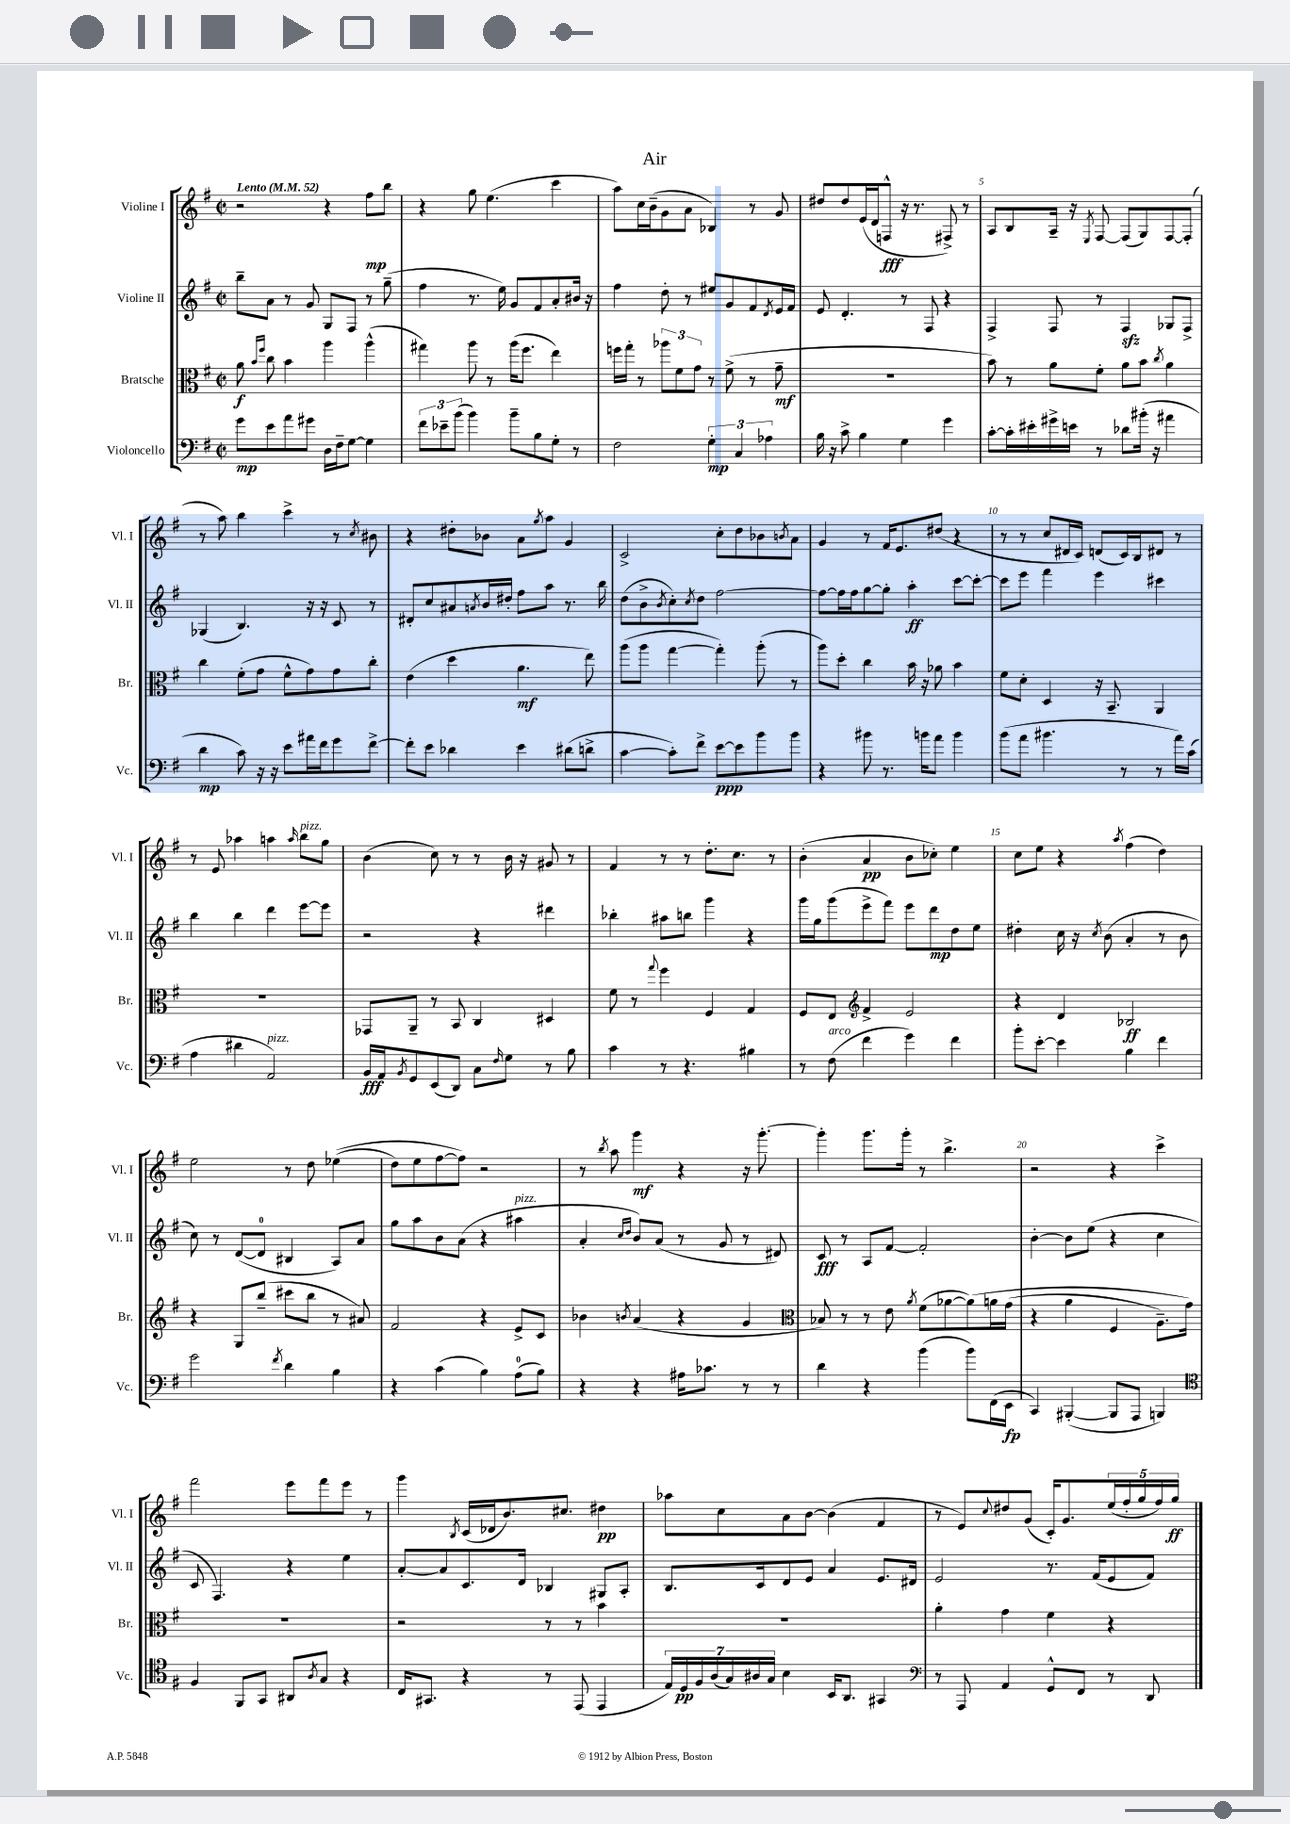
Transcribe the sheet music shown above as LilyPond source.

\header { title = "Air" }
<<
\new StaffGroup <<
\new Staff = "s0" \with { instrumentName = "Violine I" shortInstrumentName = "Vl. I" } {
    \clef treble \key g \major \defaultTimeSignature \time 2/2 \tempo "Lento" 4 = 52
    r2 r4 fis''8\mp b''8 |
    r4 g''8 e''4.( c'''4 |
    a''8) c''16 b'16--( g'8 a'8 bes4) r8 g'8 |
    dis''8 dis''8 e'16( d'16 f8-^\fff r16 r8. fis8->) r8 |
    a8 b8 a16-- r16 \acciaccatura { e8 } fis8~ fis8( g8) fis8~ fis8-.( |
    r8 a''8) b''4 c'''4-> r8 \acciaccatura { c''8 } bis'8 |
    r4 dis''8-. bes'8 a'8 \acciaccatura { g''8 } a''8 g'4 |
    c'2-> c''8-. d''8 bes'8 \acciaccatura { b'8 } a'8 |
    g'4 r8 fis'16 e'8. dis''8( r4 |
    r8 r8 c''8 dis'16 c'16) d'8( c'16) b16 dis'8 r8 |
    r8 e'8 aes''4 a''4 \grace { a''16 } b''8^\markup { \italic "pizz." } g''8 |
    b'4( c''8) r8 r8 b'16 r16 gis'8 r8 |
    fis'4 r8 r8 d''8.-. c''8. r8 |
    b'4-.( a'4\pp b'8 ces''8-.) e''4 |
    c''8 e''8 r4 \acciaccatura { a''8 } fis''4( d''4) |
    e''2 r8 d''8 ees''4(\( |
    d''8) e''8 fis''8~ fis''8\) r2 |
    r8 \acciaccatura { b''8 } a''8 g'''4\mf r4 r16 g'''8.~-. |
    g'''4-. g'''8. g'''16-. r8 b''4.-> |
    r2 r4 c'''4-> |
    fis'''2 e'''8 fis'''8 e'''8 r8 |
    g'''4 \acciaccatura { b8 } c'16( des'16 b'8.) cis''8. dis''4\pp |
    aes''8 c''8 a'8 b'8~ b'4( fis'4 |
    r8 e'8) \appoggiatura { c''8 } dis''8 g'8( c'16-.) g'8. \tuplet 5/4 { e''16( fis''16-. g''16 fis''16) g''16\ff } \bar "|." |
}
\new Staff = "s1" \with { instrumentName = "Violine II" shortInstrumentName = "Vl. II" } {
    \clef treble \key g \major \defaultTimeSignature \time 2/2
    b''8-- a'8 r8 g'8 g8 fis8 r8 g''8--( |
    fis''4 r8. e''16) g'8 fis'8 a'8-. bis'16 r16 |
    fis''4 d''8-. r8 eis''8 g'8 fis'8 \acciaccatura { d'8 } e'16 fis'16 |
    e'8 d'4.-. r8 fis8 r4 |
    fis4-> fis8 r8 fis4\sfz ges8 fis8-> |
    ges4( b4.) r16 r16 c'8 r8 |
    dis'8-. c''8 ais'8 \acciaccatura { a'8 } b'16 dis''16-. fis''8 a''8 r8. b''16 |
    d''8( b'8-> \acciaccatura { b'8 } c''8-.) \acciaccatura { c''8 } d''8 fis''2~ |
    fis''8~ fis''16 fis''16 g''8~ g''8-. a''4-.\ff c'''8~ c'''8~-. |
    c'''8 e'''8 fis'''4 e'''4 cis'''4 |
    b''4 b''4 d'''4 e'''8~ e'''8 |
    r2 r4 dis'''4 |
    bes''4-. ais''8 b''8 g'''4 r4 |
    g'''16 g''16 g'''8( e'''8-> fis'''8) e'''8 d'''8\mp d''8 e''8 |
    dis''4-. c''16 r16 \acciaccatura { c''8 } b'8( a'4-. r8 b'8 |
    c''8) r8 d'8~( d'8-0 bis4 a8) a'8 |
    g''8 a''8 b'8 a'8( r4 ais''4^\markup { \italic "pizz." } |
    a'4-. \grace { c''16 d''16 } b'8) a'8( r8 g'8 r8 dis'8) |
    c'8\fff r8 a8 fis'8~ fis'2-. |
    b'4~-. b'8 e''8( r4 c''4 |
    c'8 fis4.) r4 e''4 |
    a'8~-. a'8 c'8. d'16 bes4 gis8 a8-. |
    b8. c'16 d'8 e'8 a'4 e'8. dis'16 |
    e'2 r8. fis'16( e'8 fis'8) \bar "|." |
}
\new Staff = "s2" \with { instrumentName = "Bratsche" shortInstrumentName = "Br." } {
    \clef alto \key g \major \defaultTimeSignature \time 2/2
    a'8\f \grace { b'16 fis''16 } c''8 b'4 a''4 a''4-^( |
    gis''4) a''8 r8 a''16( fis''8. e''4) |
    f''16 g''16-. r8 \tuplet 3/2 { aes''8 fis'8 g'8 } r8 fis'8->( r8 g'8--\mf |
    R1 |
    b'8) r8 a'8 fis'8-. a'8 b'8 \acciaccatura { c''8 } a'4 |
    c''4 fis'8-.( g'8 fis'8-^ g'8) g'8 c''8-. |
    e'4( d''4 a'4.\mf e''8) |
    a''8( a''8 g''4~ g''4-.) a''8-.( r8 |
    a''8) d''8-. c''4 b'16 r16 aes'8 b'4 |
    fis'8 d'8-. d4 r16 b,8.-- a,4 |
    R1 |
    ges,8 a,8-- r8 b,8 c4 dis4 |
    fis'8 r8 \appoggiatura { g''8 } fis''4 fis4 g4 |
    fis8 e8 \clef treble fis'4-> e'2 |
    r4 d'4 bes2\ff |
    r4 g8 b''8--( cis'''8 b''8 r8 ais'8) |
    fis'2 r4 e'8-> c'8 |
    bes'4 \acciaccatura { b'8 } a'4( r4 g'4 |
    \clef alto bes8) r8 r8 e'8 \acciaccatura { a'8 } fis'8( aes'8~ aes'8)\( a'16 g'16( |
    r4 a'4 fis4 a8.--) g'16\) |
    R1 |
    r2 r8 r8 b'4 |
    R1 |
    a'4-. g'4 fis'4 r4 \bar "|." |
}
\new Staff = "s3" \with { instrumentName = "Violoncello" shortInstrumentName = "Vc." } {
    \clef bass \key g \major \defaultTimeSignature \time 2/2
    g'8\mp e'8 a'8 gis'8 d16 fis16-- g8~ g4 |
    \tuplet 3/2 { fis'8 ees'8-- b'8( } b'4) b'8-- b8 g8-. r8 |
    fis2 \tuplet 3/2 { g4-.\mp c4 aes4 } |
    b16 r16 c'8-> b4 g4 g'4 |
    c'8~-. c'16-. eis'16-. gis'16-> e'16 r8 des'8 bis'16-.( r16 ais'4 |
    d'4\mp c'8) r16 r16 e'8 ais'16 fis'16 g'8 fis'8~-> |
    fis'8-. e'8 des'4 e'4 dis'8( d'8-> |
    c'4~ c'8-.) fis'8-> e'8~\ppp e'8 b'8 b'8 |
    r4 bis'8 r8. b'16 a'8 b'4 |
    b'8( a'8 bis'4. r8 r8 a'16) c'16( |
    a4 dis'4 a,2^\markup { \italic "pizz." }) |
    b,16\fff a,16 \acciaccatura { b,8 } g,8 e,8( d,8) c8 \grace { fis16 } g8 r8 b8 |
    c'4 r8 r4. bis4 |
    r8 fis8^\markup { \italic "arco" }( fis'4 g'4) fis'4 |
    b'8-. e'8~-. e'4 b4 fis'4 |
    g'2 \acciaccatura { fis'8 } d'4 b4 |
    r4 c'4( b4) a8-0( b8) |
    r4 r4 ais16 ces'8. r8 r8 |
    d'4 r4 b'4( b'8) fis,16( e,16\fp |
    c,4) bis,,4~-.( bis,,8 a,,8 b,,4) |
    \clef tenor fis4 fis,8 g,8 ais,8 \acciaccatura { a8 } g8 r4 |
    c16 gis,8. r4 r8 e,8( e,4 |
    \tuplet 7/4 { e16) d16\pp fis16 a16( g16) ais16 g16 } b4 b,16 a,8. gis,4 |
    \clef bass r8 a,,8 a,4 g,8-^ fis,8 r8 d,8 \bar "|." |
}
>>
>>
\layout { \context { \Score \override BarNumber.break-visibility = ##(#f #t #t) barNumberVisibility = #(every-nth-bar-number-visible 5) } }
